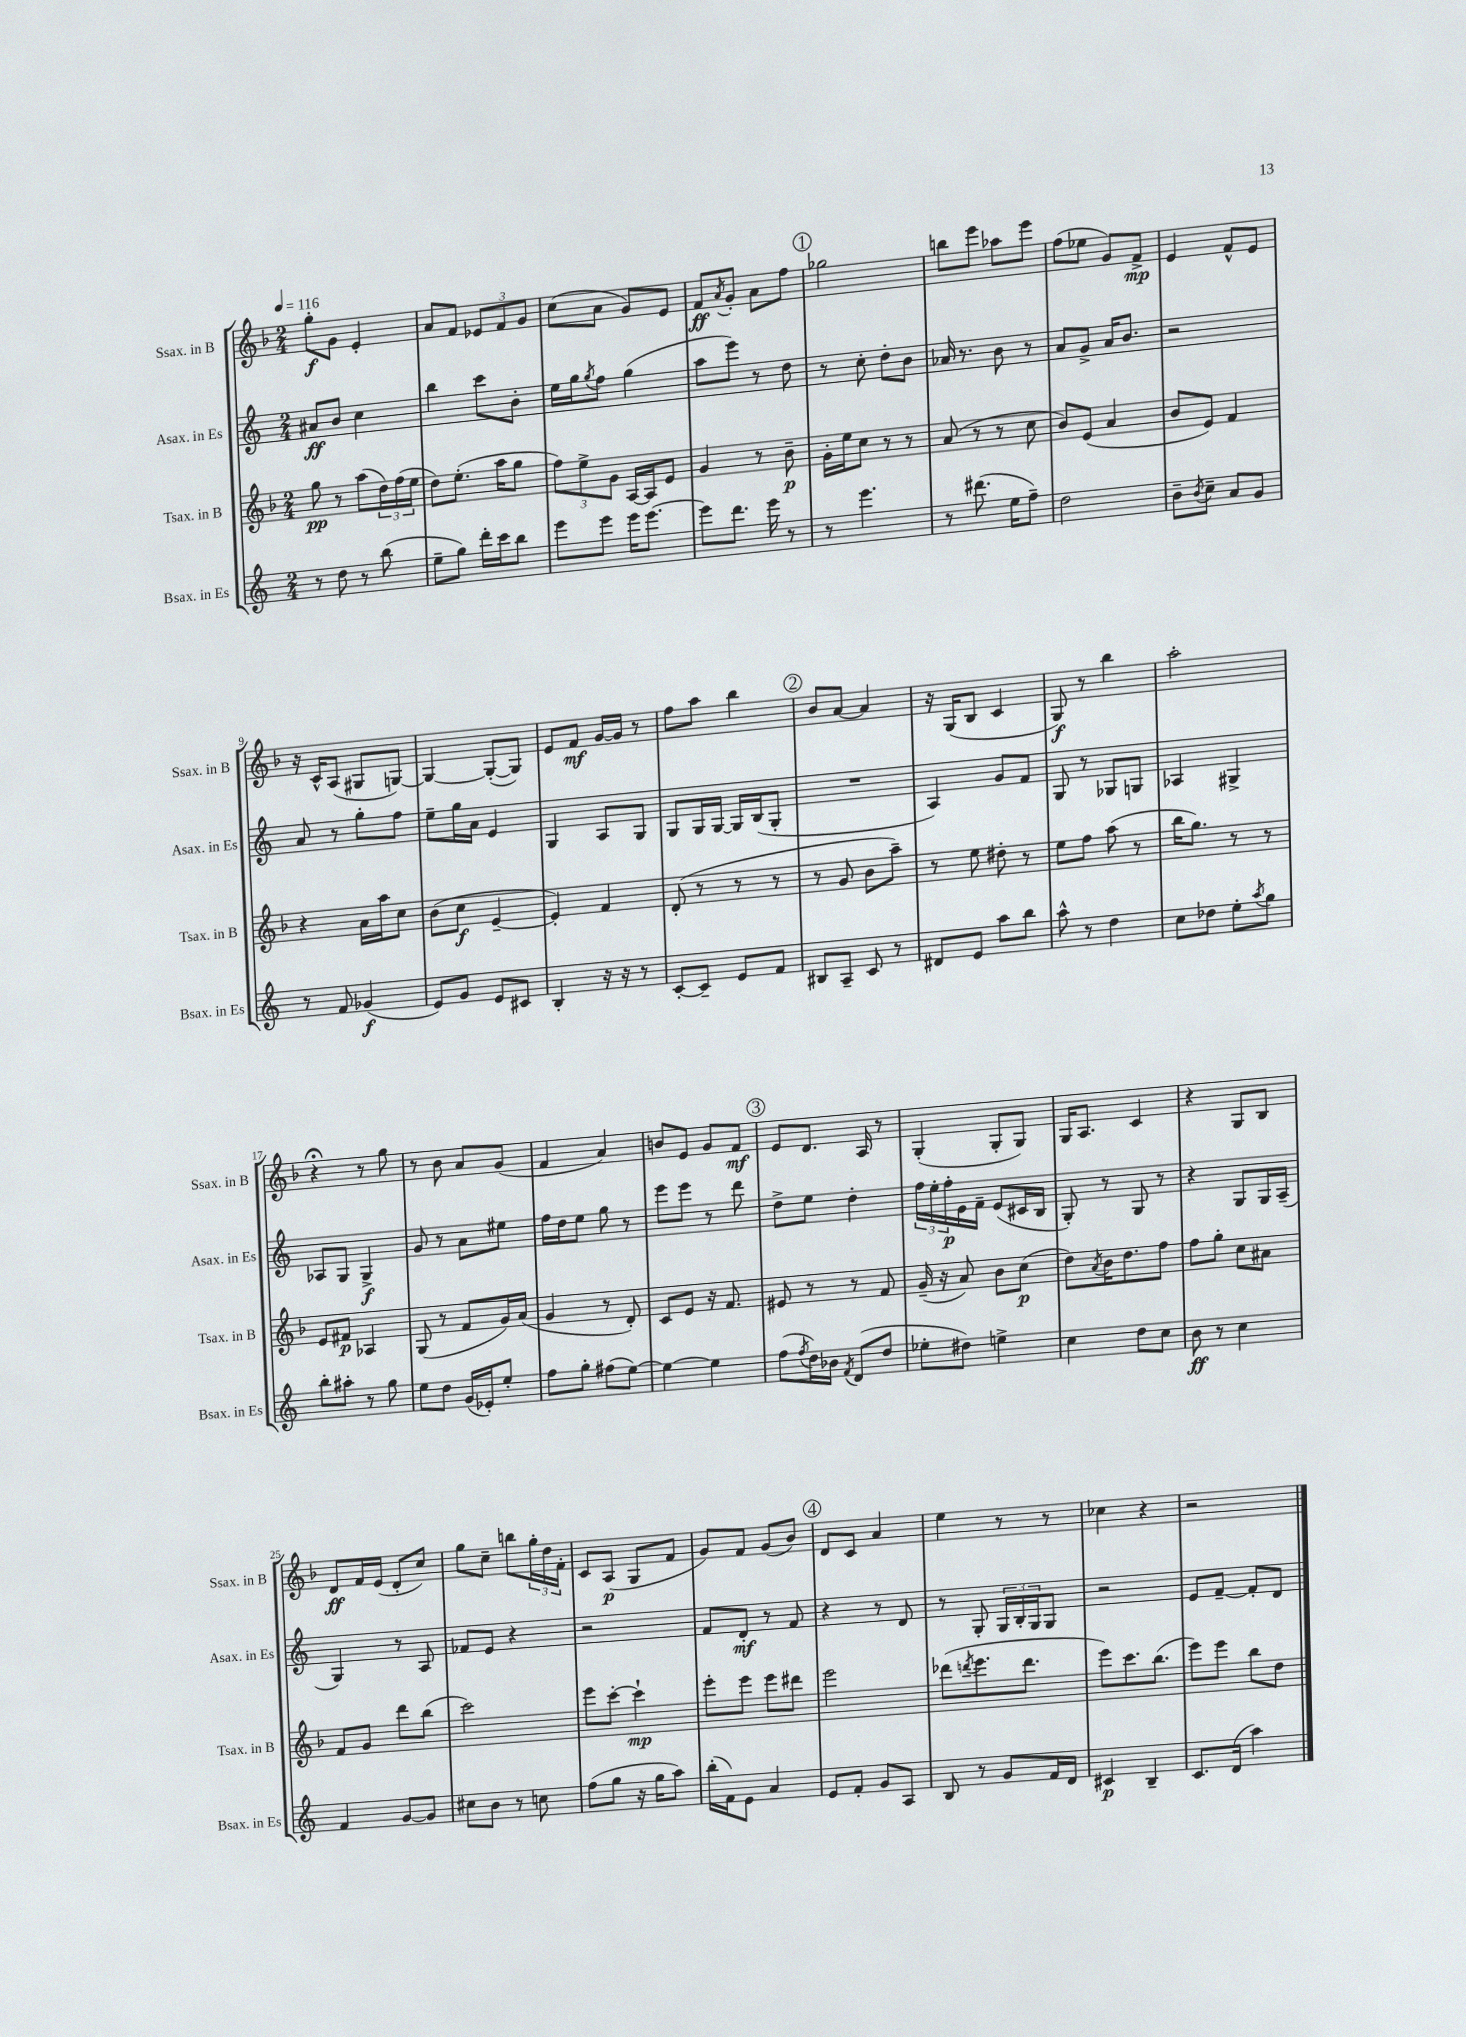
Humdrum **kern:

**kern	**kern	**kern	**kern
*staff4	*staff3	*staff2	*staff1
*clefG2	*clefG2	*clefG2	*clefG2
*k[]	*k[b-]	*k[]	*k[b-]
*M2/4	*M2/4	*M2/4	*M2/4
*MM116	*MM116	*MM116	*MM116
8r	8gg	8a#	8gg'
8dd	8r	8b	8g
8r	(8aa	4cc	4e'
(8bb	24dd)	.	.
.	(24ff	.	.
.	24ee	.	.
=	=	=	=
8ee~	8dd)	4bb	8a
8gg)	(8.ee'	.	8f
16ddd'	.	8ccc	12e-
16ccc	16aa	.	.
.	.	.	12f
8bb	8gg	8b'	.
.	.	.	12g
=	=	=	=
8eee	12ff)	16ee	(8cc
.	.	16gg	.
.	12ee^	.	.
.	.	8qgg	.
8eee	.	8ff	8a
.	12g	.	.
16eee	[16A	(4gg	8g)
[8.eee	16A]	.	.
.	8e	.	8e
=	=	=	=
8eee]	4g	8aa	8f
.	.	.	8qa
8.ddd	.	8eee)	8g'
.	8r	8r	8a
16eee	.	.	.
8r	8b-~	8dd	8ff
=	=	=	=
8r	16g'	8r	2gg-
.	16ee	.	.
4.eee	8cc	8cc'	.
.	8r	8dd'	.
.	8r	8b	.
=	=	=	=
8r	(8a	16a-	8bb
.	.	8.r	.
(8.ddd#	8r	.	8eee
.	8r	8b	8aa-
16ee	.	.	.
8ff~)	8cc	8r	8eee
=	=	=	=
2dd	8b-)	8a	(8ff
.	(8e	8g^	8ee-
.	4a	16a	8g)
.	.	8.b	.
.	.	.	8f^
=	=	=	=
8b~	8b-	2r	4e
8qb	.	.	.
8cc~	8e)	.	.
8a	4f	.	8f^^
8g	.	.	8e
=	=	=	=
8r	4r	8a	16r
.	.	.	16c^^
8f	.	8r	(8A
(4g-	16a	8gg'	8G#
.	16aa	.	.
.	8cc	8ff	[8G)
=	=	=	=
8e)	(8b-	8ee~	4G_
8g	8cc	16gg	.
.	.	16a	.
8e	[4e~	4e	(8G'_
8c#	.	.	8G])
=	=	=	=
4B'	4e'])	4G	8e
.	.	.	8f
16r	4f	8A	[16g
16r	.	.	16g]
8r	.	8G	8r
=	=	=	=
[8c'	(8d'	8G	8ff
8c~]	8r	16G	8aa
.	.	[16G	.
8e	8r	16G]	4bb-
.	.	(16B	.
8f	8r	8G'	.
=	=	=	=
8B#	8r	2r	8b-
8A~	8g	.	[8a
8c	8b-	.	4a]
8r	8aa~)	.	.
=	=	=	=
8d#	8r	4A)	16r
.	.	.	(16G
8e	8ee	.	8B-
8aa	8dd#'	8g	4c
8bb	8r	8f	.
=	=	=	=
8aa^^	8ee	8G	8G)
8r	8ff	8r	8r
4dd	(8aa	8G-	4bb-
.	8r	8G	.
=	=	=	=
8cc	16bb-	4A-	2aa'
.	8.gg)	.	.
8dd-	.	.	.
8ee'	8r	4G#^	.
8qaa	.	.	.
8gg	8r	.	.
=	=	=	=
8bb'	8e	8A-	4r;
8aa#'	8f#	8G	.
8r	4A-	4G^	8r
8gg	.	.	8gg
=	=	=	=
8ee	(8G	8g	8r
8dd	8r	8r	8b-
(16g	8f	8a	8a
16e-')	.	.	.
8ee'	16g)	8ee#	(8g
.	(16a	.	.
=	=	=	=
8ff	4g	16ff	4f
.	.	16dd	.
8gg'	.	8ee	.
(8ff#	8r	8gg	4a)
[8ee)	8d')	8r	.
=	=	=	=
4ee_	8c	8eee	8b
.	8e	8eee	8e
4ee]	16r	8r	8g
.	8.f	.	.
.	.	8ddd	8f
=	=	=	=
(8ff	8e#	8dd^	8e
8qff	.	.	.
16dd)	8r	8ee	8.d
16b-	.	.	.
8qf	.	.	.
(8d	8r	4dd'	.
.	.	.	16A
8dd	8f	.	8r
=	=	=	=
8ee-'	(16g~	24ff	(4G'
.	.	24ee'	.
.	16r	.	.
.	.	24ff'	.
8dd#)	8a)	16e	.
.	.	16f~	.
4ee^	8b-	(8e	8G'
.	(8cc	16c#	8G)
.	.	16B	.
=	=	=	=
4cc	8dd)	8G')	16G
.	.	.	8.A
.	8qa	.	.
.	16b-	8r	.
.	8.dd	.	.
8dd	.	8G	4c
8cc	8ff	8r	.
=	=	=	=
8b	8ff	4r	4r
8r	8gg'	.	.
4cc	8cc	8G	8G
.	8a#	16G	8B-
.	.	(16A~	.
=	=	=	=
4f	8f	4G)	8d
.	8g	.	16f
.	.	.	(16e
[8g	8ddd	8r	8d'
8g]	(8bb-	8A	8cc)
=	=	=	=
8cc#	2ccc)	8f-	8gg
8b	.	8e	8cc~
8r	.	4r	8bb
8cc	.	.	24gg'
.	.	.	24dd
.	.	.	24f'
=	=	=	=
(8ff	8eee	2r	8c
8gg	[8ccc'	.	(8A
16r	4ccc`]	.	8G
16gg	.	.	.
8aa)	.	.	8f
=	=	=	=
(16bb'	8eee'	8f	8g)
16f)	.	.	.
8e	8eee	8d'	8f
4a	8eee	8r	(8g
.	8ddd#	8f	8b-)
=	=	=	=
8e	2eee	4r	8d
8f'	.	.	8c
8g	.	8r	4a
8A	.	8d	.
=	=	=	=
8B	(8ddd-	8r	4ee
.	8qddd	.	.
8r	8.eee	8G'	.
8g	.	24G	8r
.	.	24B'	.
.	8.ddd	.	.
.	.	24G	.
16f	.	8G	8r
16d	.	.	.
=	=	=	=
4c#	8eee)	2r	4cc-
.	8.ccc	.	.
4B~	.	.	4r
.	(8.bb-	.	.
=	=	=	=
8.c	8eee)	8e	2r
.	8eee	[8f~	.
(16d	.	.	.
4aa)	8bb-	8f']	.
.	8dd	8d	.
==	==	==	==
*-	*-	*-	*-
